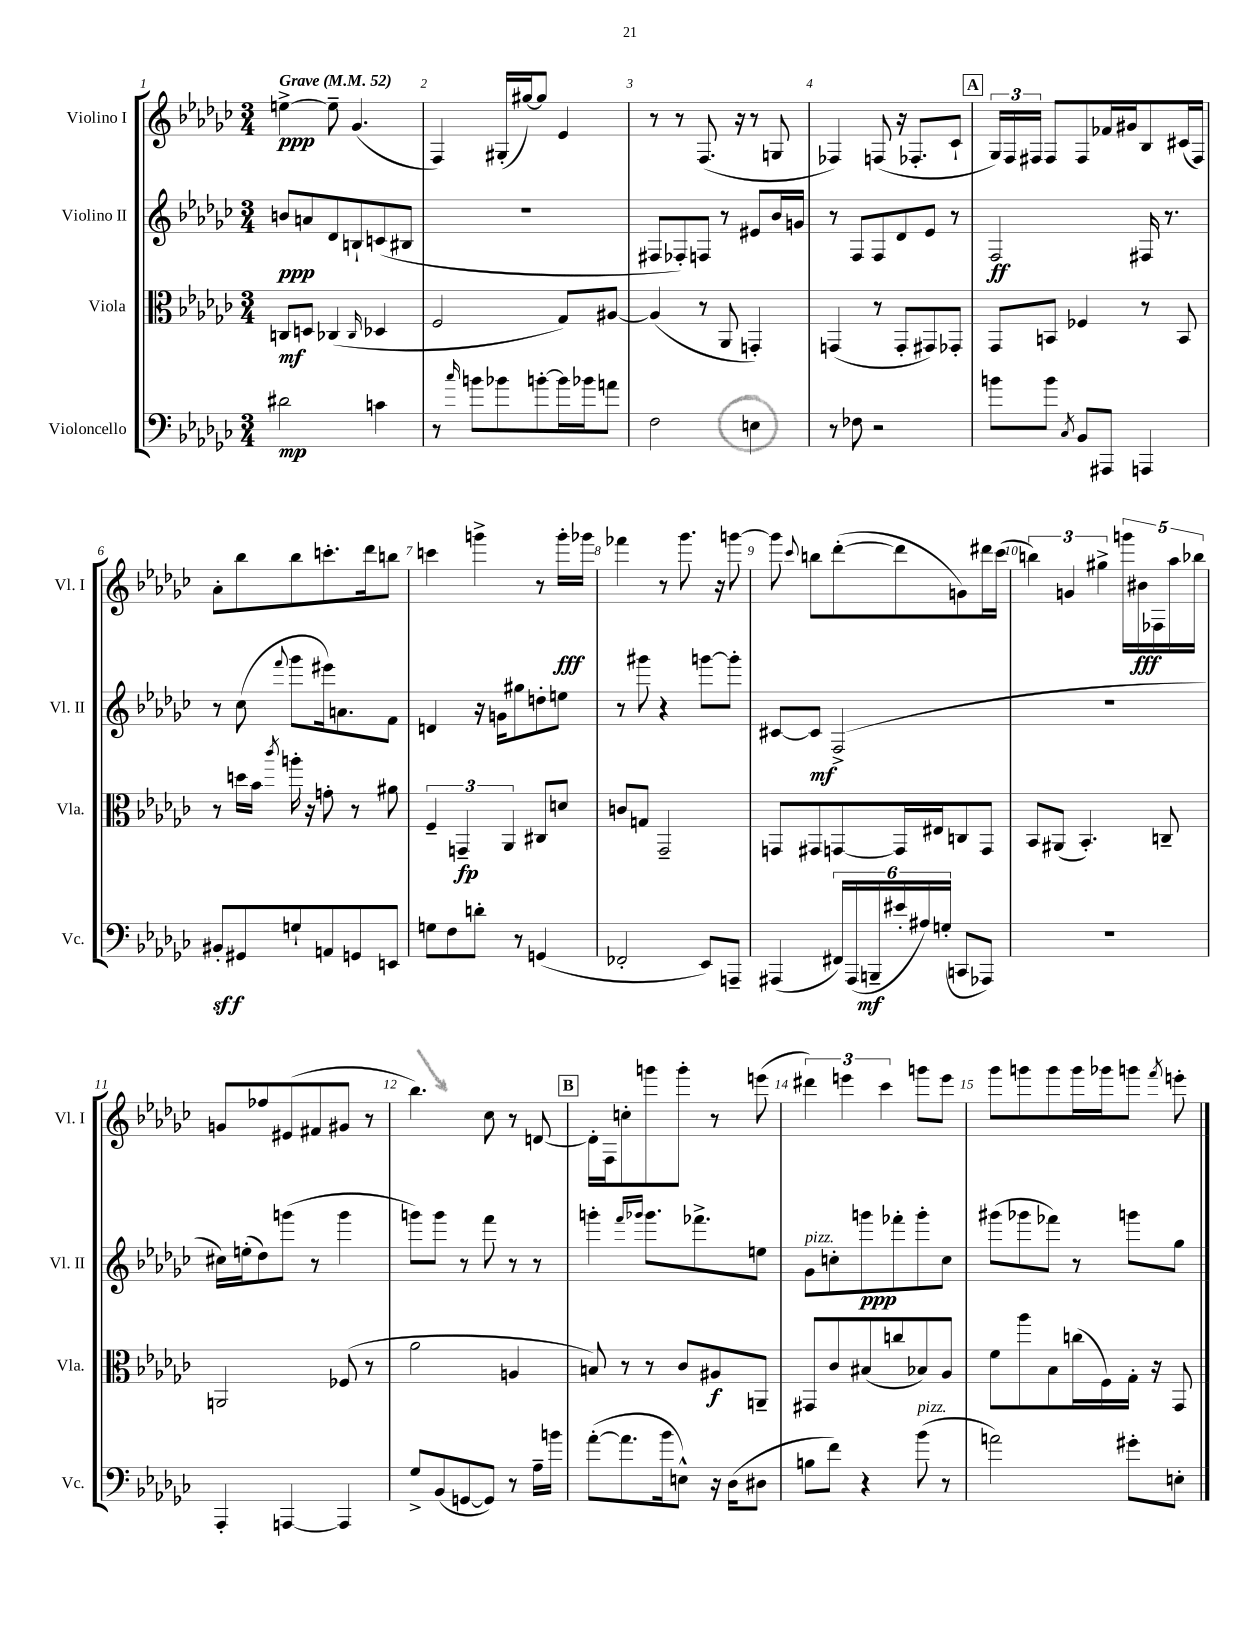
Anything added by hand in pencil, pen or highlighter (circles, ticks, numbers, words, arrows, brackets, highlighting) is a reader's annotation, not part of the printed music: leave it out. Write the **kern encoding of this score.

**kern	**kern	**kern	**kern
*staff4	*staff3	*staff2	*staff1
*clefF4	*clefC3	*clefG2	*clefG2
*k[b-e-a-d-g-c-]	*k[b-e-a-d-g-c-]	*k[b-e-a-d-g-c-]	*k[b-e-a-d-g-c-]
*M3/4	*M3/4	*M3/4	*M3/4
*MM52	*MM52	*MM52	*MM52
2d#	8C	8b	[4ee^
.	8D	8a	.
.	(4C-	8d-	8ee~]
.	.	8B`	(4.g-
.	16qqC-	.	.
4c	4D-	(8c	.
.	.	8B#	.
=	=	=	=
8r	2F	2.r	4F)
16qqcc-	.	.	.
8b	.	.	.
8b-	.	.	(16G#'
.	.	.	[16gg#)
[8b'	.	.	8gg#]
16b]	8G-)	.	4e-
16b-	.	.	.
8a	[8A#	.	.
=	=	=	=
2F	(4A#]	8F#	8r
.	.	8F-')	8r
.	8r	8F	(8.F
.	8AA-	8r	.
.	.	.	16r
4E	4GG')	8e#	8r
.	.	16b-	8G
.	.	16g	.
=	=	=	=
8r	(4GG	8r	4F-)
8F-	.	8F	.
2r	8r	8F	(8F
.	8GG'	8d-	16r
.	.	.	8.F-'
.	8GG#)	8e-	.
.	8GG-'	8r	8c-`
=	=	=	=
8b	8GG-	2F	24G-)
.	.	.	24F
.	.	.	24F#
8b	8BB	.	8F#
8qC-	.	.	.
8BB-	4F-	.	8F#
8AAA#	.	.	16f-
.	.	.	16g#
4AAA	8r	16F#	8B-
.	.	8.r	.
.	8BB	.	(16c#
.	.	.	16F#)
=	=	=	=
8BB#'	8r	8r	8a-'
8GG#	16dd	(8cc-	8bb-
.	16b-	.	.
.	8qccc-	8qqfff	.
8G`	16aa'	8ggg-	8bb-
.	16r	.	.
8AA	8g'	16eee#)	8.ccc'
.	.	8.a	.
8GG	8r	.	.
.	.	.	16ddd-
8EE	8a#	8f	8bb
=	=	=	=
8G	6F~	4d	4ccc
8F	.	.	.
.	6GG~	.	.
8d'	.	16r	4ggg^
.	.	16g	.
.	6AA-	.	.
8r	.	8gg#	.
(4GG	8C#	8dd'	8r
.	8d	8ee	16ggg'
.	.	.	16ggg-
=	=	=	=
2FF-'	8c	8r	4fff-
.	8G	8ggg#	.
.	2GG-~	4r	8r
.	.	.	8.ggg-
8EE-)	.	[8ggg	.
.	.	.	16r
8AAA~	.	8ggg']	[8ggg
=	=	=	=
(4AAA#	8GG	[8c#	8ggg]
.	.	.	8qqccc-
.	8GG#	8c#]	8bb
24FF#)	[8GG	(2F^	([8ddd-'
(24AAA#	.	.	.
24BBB~	.	.	.
24e#'	16GG]	.	8ddd-]
24A#)	.	.	.
.	16E#	.	.
(24G'	.	.	.
8CC	8C	.	8g)
8AAA-)	8GG	.	16ddd#
.	.	.	(16ccc-
=	=	=	=
2.r	8BB-	2.r	6bb)
.	(8AA#	.	.
.	.	.	6g
.	4.BB-')	.	.
.	.	.	6gg#^
.	.	.	20ggg
.	.	.	20b#
.	.	.	20F-
.	8C~	.	.
.	.	.	20aa-
.	.	.	20bb-
=	=	=	=
4AAA-'	2AA	16cc#)	8g
.	.	(16ee'	.
.	.	8dd-)	8ff-
[4AAA	.	(8ggg	(8e#
.	.	8r	8f#
4AAA]	(8F-	4ggg	8g#
.	8r	.	8r
=	=	=	=
8G-^	2a-	8ggg)	4.bb-)
(8BB-	.	8ggg	.
[8GG	.	8r	.
8GG])	.	8fff	8cc-
8r	4A	8r	8r
16A-~	.	8r	[8d
16b	.	.	.
=	=	=	=
([8a-'	8B)	4ggg'	16d']
.	.	.	16F
8.a-]	8r	.	8cc'
.	.	16qqfff	.
.	.	16qqggg-	.
.	8r	8.ggg-	8ggg
16b-	.	.	.
8E^^)	8c-	.	8ggg'
.	.	8.fff-^	.
16r	8A#	.	8r
(16D-	.	.	.
8D#	8AA~	8ee	(8eee
=	=	=	=
8B	8GG#	8g-	6ddd#)
8f)	8c-	8cc'	.
.	.	.	6eee
4r	(8B#	8ggg	.
.	.	.	6ccc-
.	8cc	8fff-'	.
(8b-	8B-)	8ggg'	8ggg
8r	8A-	8cc	8eee
=	=	=	=
2a)	8f	(8ggg#	8ggg-
.	8aa-	8ggg-	8ggg
.	8B-	8fff-)	8ggg
.	(16cc	8r	16ggg
.	16F)	.	16ggg-
8g#'	16G-'	8ggg	8ggg
.	16r	.	.
.	.	.	8qfff
8E'	8GG-	8gg-	8eee'
==	==	==	==
*-	*-	*-	*-
